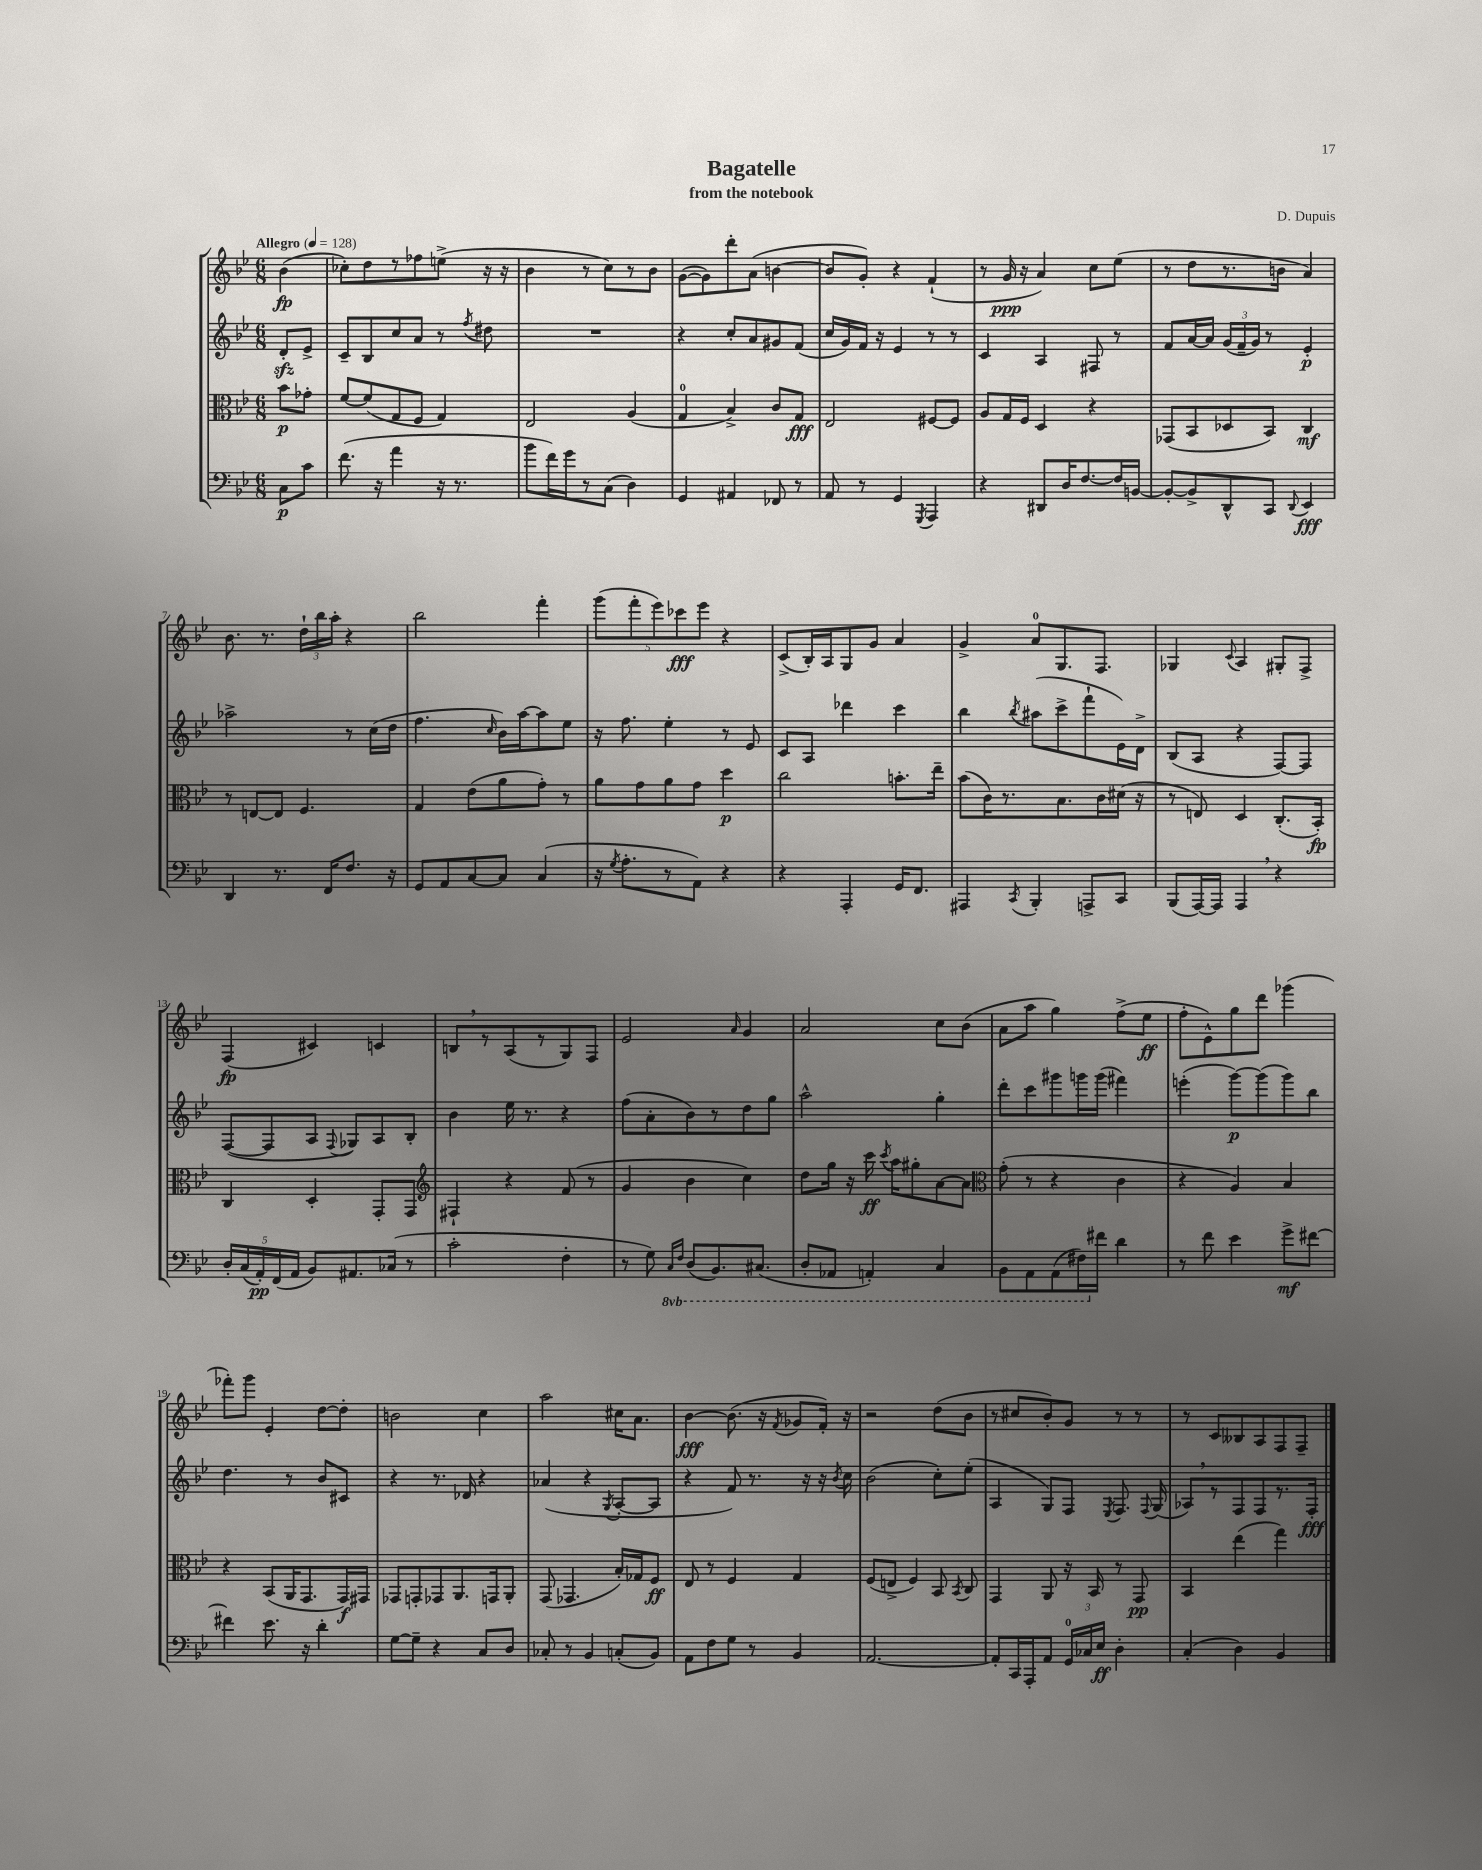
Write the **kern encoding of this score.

**kern	**kern	**kern	**kern
*staff4	*staff3	*staff2	*staff1
*clefF4	*clefC3	*clefG2	*clefG2
*k[b-e-]	*k[b-e-]	*k[b-e-]	*k[b-e-]
*M6/8	*M6/8	*M6/8	*M6/8
*MM128	*MM128	*MM128	*MM128
8C	8b-	8d'	(4b-
8c	8g-'	8e-^	.
=	=	=	=
(8.f	[8f	8c~	8cc-')
.	(8f]	8B-	8dd
16r	.	.	.
4a	8G	8cc	8r
.	8F	8a	8ff-
16r	4G)	8r	(8ee^
8.r	.	.	.
.	.	8qff	.
.	.	8dd#	16r
.	.	.	16r
=	=	=	=
8b-	2E-	2.r	4b-
16f)	.	.	.
16g	.	.	.
8r	.	.	8r
(8C	.	.	8cc)
4D)	(4A	.	8r
.	.	.	8b-
=	=	=	=
4GG	4G	4r	([8g
.	.	.	8g])
4AA#	4B-^)	8cc'	8ddd'
.	.	8a	(8a
8FF-	8c	8g#	[4b
8r	8G	(8f	.
=	=	=	=
8AA	2E-	16cc	8b]
.	.	16g)	.
8r	.	16f	8g')
.	.	16r	.
4GG	.	4e-	4r
8qGGG	.	.	.
4AAA	[8F#	8r	(4f`
.	8F#]	8r	.
=	=	=	=
4r	8A	4c	8r
.	16G	.	16g
.	16F	.	16r
8DD#	4D	4A	4a)
16D	.	.	.
[8.F	.	.	.
.	4r	8F#	8cc
16F]	.	8r	(8ee-
[16BB	.	.	.
=	=	=	=
8BB'_	(8GG-	8f	8r
8BB^]	8BB-	[16a	8dd
.	.	16a]	.
8DD^^	8D-	(24g	8.r
.	.	24f~	.
.	.	24g)	.
8CC	8BB-)	8r	.
.	.	.	16b
8qqDD	.	.	.
4EE-	4C	4e-'	4a)
=	=	=	=
4DD	8r	2aa-^	8.b-
.	[8E	.	.
.	.	.	8.r
8.r	8E]	.	.
.	4.F	.	24dd`
.	.	.	24bb-
16FF	.	.	.
.	.	.	24aa'
8.F	.	8r	4r
.	.	(16cc	.
16r	.	16dd	.
=	=	=	=
8GG	4G	4.ff	2bb-
8AA	.	.	.
[8C	(8e-	.	.
.	.	16qqcc	.
8C]	8a	16b-)	.
.	.	[16aa	.
(4C	8g')	8aa]	4fff'
.	8r	8ee-	.
=	=	=	=
16r	8a	16r	(10ggg
8qG	.	.	.
8.A'	.	8.ff	.
.	.	.	10fff'
.	8g	.	.
.	.	.	10eee-)
8r	8a	4ee-'	.
.	.	.	10ccc-
8AA)	8g	.	.
.	.	.	10eee-
4r	4dd	8r	4r
.	.	8e-	.
=	=	=	=
4r	2cc	8c	(8c^
.	.	8A	16B-')
.	.	.	16A
4AAA'	.	4ddd-	8G
.	.	.	8g
16GG	8.b'	4ccc	4a
8.FF	.	.	.
.	16ee-~	.	.
=	=	=	=
4AAA#	(8b-	4bb-	4g^
.	16c)	.	.
.	8.r	.	.
8qCC	.	8qbb-	.
4BBB-'	.	(8aa#	8a
.	8.B-	8ccc^	8.G
8AAA^	.	8fff`	.
.	16c	.	8.F
8CC	(16d#	16e-)	.
.	16r	16d^	.
=	=	=	=
(8BBB-	8r	(8B-	4G-
[16AAA)	8E)	8A	.
16AAA]	.	.	.
.	.	.	8qqc
4AAA	4D	4r	4A
4r	(8.C'	[8F)	8G#'
.	.	8F]	8F^
.	16BB-')	.	.
=	=	=	=
20D'	4C	([8F	(4F
(20C	.	.	.
20AA')	.	.	.
.	.	8F]	.
(20FF	.	.	.
20AA	.	.	.
8BB-)	4D'	8A	4c#)
.	.	8qqF	.
8.AA#	.	8G-)	.
.	8GG'	8A	4c
(16C-	.	.	.
8r	8GG	8B-'	.
=	=	=	=
*	*clefG2	*	*
2c'	4F#`	4b-	8B
.	.	.	8r
.	4r	16ee-	(8A
.	.	8.r	.
.	.	.	8r
4F'	(8f	4r	8G)
.	8r	.	8F
=	=	=	=
8r	4g	(8ff	2e-
8G)	.	8a'	.
16qqCC	.	.	.
16qqFF	.	.	.
(8DD	4b-	8b-)	.
8.BBB-)	.	8r	.
.	.	.	16qqa
.	4cc)	8dd	4g
(8.CC#	.	.	.
.	.	8gg	.
=	=	=	=
8DD'	8dd	2aa^^	2a
8AAA-	16gg	.	.
.	16r	.	.
4AAA')	16ccc	.	.
.	8qccc	.	.
.	16aa	.	.
.	8gg#'	.	.
4CC	[8a	4gg'	8cc
.	8a]	.	(8b-
=	=	=	=
*	*clefC3	*	*
8BBB-	(8g'	8ddd'	8a
8AAA	8r	8ccc	8aa
(8AAA	4r	8ggg#	4gg)
16FF#)	.	16ggg	.
16f#	.	(16ggg	.
4d	4c	4fff#)	(8ff^
.	.	.	8ee-
=	=	=	=
8r	4r	(4eee'	8ff'
8f	.	.	8e-^^)
4e-	4A)	[8ggg)	8gg
.	.	(8ggg]	8ddd
8g^	4B-	8ggg)	(4ggg-
[8f#	.	8bb-	.
=	=	=	=
4f#]	4r	4.dd	8fff-')
.	.	.	8ggg
8.e-	(8BB-	.	4e-'
.	16AA	8r	.
16r	8.GG	.	.
4d'	.	8b-	[8dd
.	16GG)	8c#	8dd']
.	16GG#	.	.
=	=	=	=
[8G	8GG-	4r	2b
8G~]	8GG'	.	.
4r	8GG-	8.r	.
.	8.AA	.	.
.	.	16d-	.
8C	.	4r	4cc
.	16GG	.	.
8D	8AA'	.	.
=	=	=	=
8C-'	(8GG	(4a-	2aa
8r	4.GG-	.	.
4BB-	.	4r	.
.	.	8qG	.
(8C'	16B-')	[8A'	16cc#
.	16G-	.	8.a
8BB-)	8F	8A]	.
=	=	=	=
8AA	8E-	4r	[4b-
8F	8r	.	.
8G	4F	8f)	(8.b-]
8r	.	8.r	.
.	.	.	16r
.	.	.	8qf
4BB-	4G	.	8g-
.	.	16r	.
.	.	16r	16f')
.	.	8qb-	.
.	.	16cc	16r
=	=	=	=
[2.AA	(8F	(2b-	2r
.	8E^	.	.
.	4F)	.	.
.	8BB-	8cc')	(8dd
.	8qBB-	.	.
.	8C	(8ee-'	8b-
=	=	=	=
8AA']	4GG	4A	8r
16CC	.	.	8cc#
16AAA'	.	.	.
8AA	8AA	8G)	8b-')
24GG	16r	8F	8g
24C-	.	.	.
.	16BB-	.	.
24E-	.	.	.
.	.	8qE-	.
4D'	8r	8.F	8r
.	8GG	.	8r
.	.	8qqF	.
.	.	(16G	.
=	=	=	=
(4C'	4BB-	8A-)	8r
.	.	8r	8c
4D)	(4ee-	8F	8B--
.	.	8F	8A
4BB-	4gg)	8.r	8F
.	.	.	8F~
.	.	16F'	.
==	==	==	==
*-	*-	*-	*-
